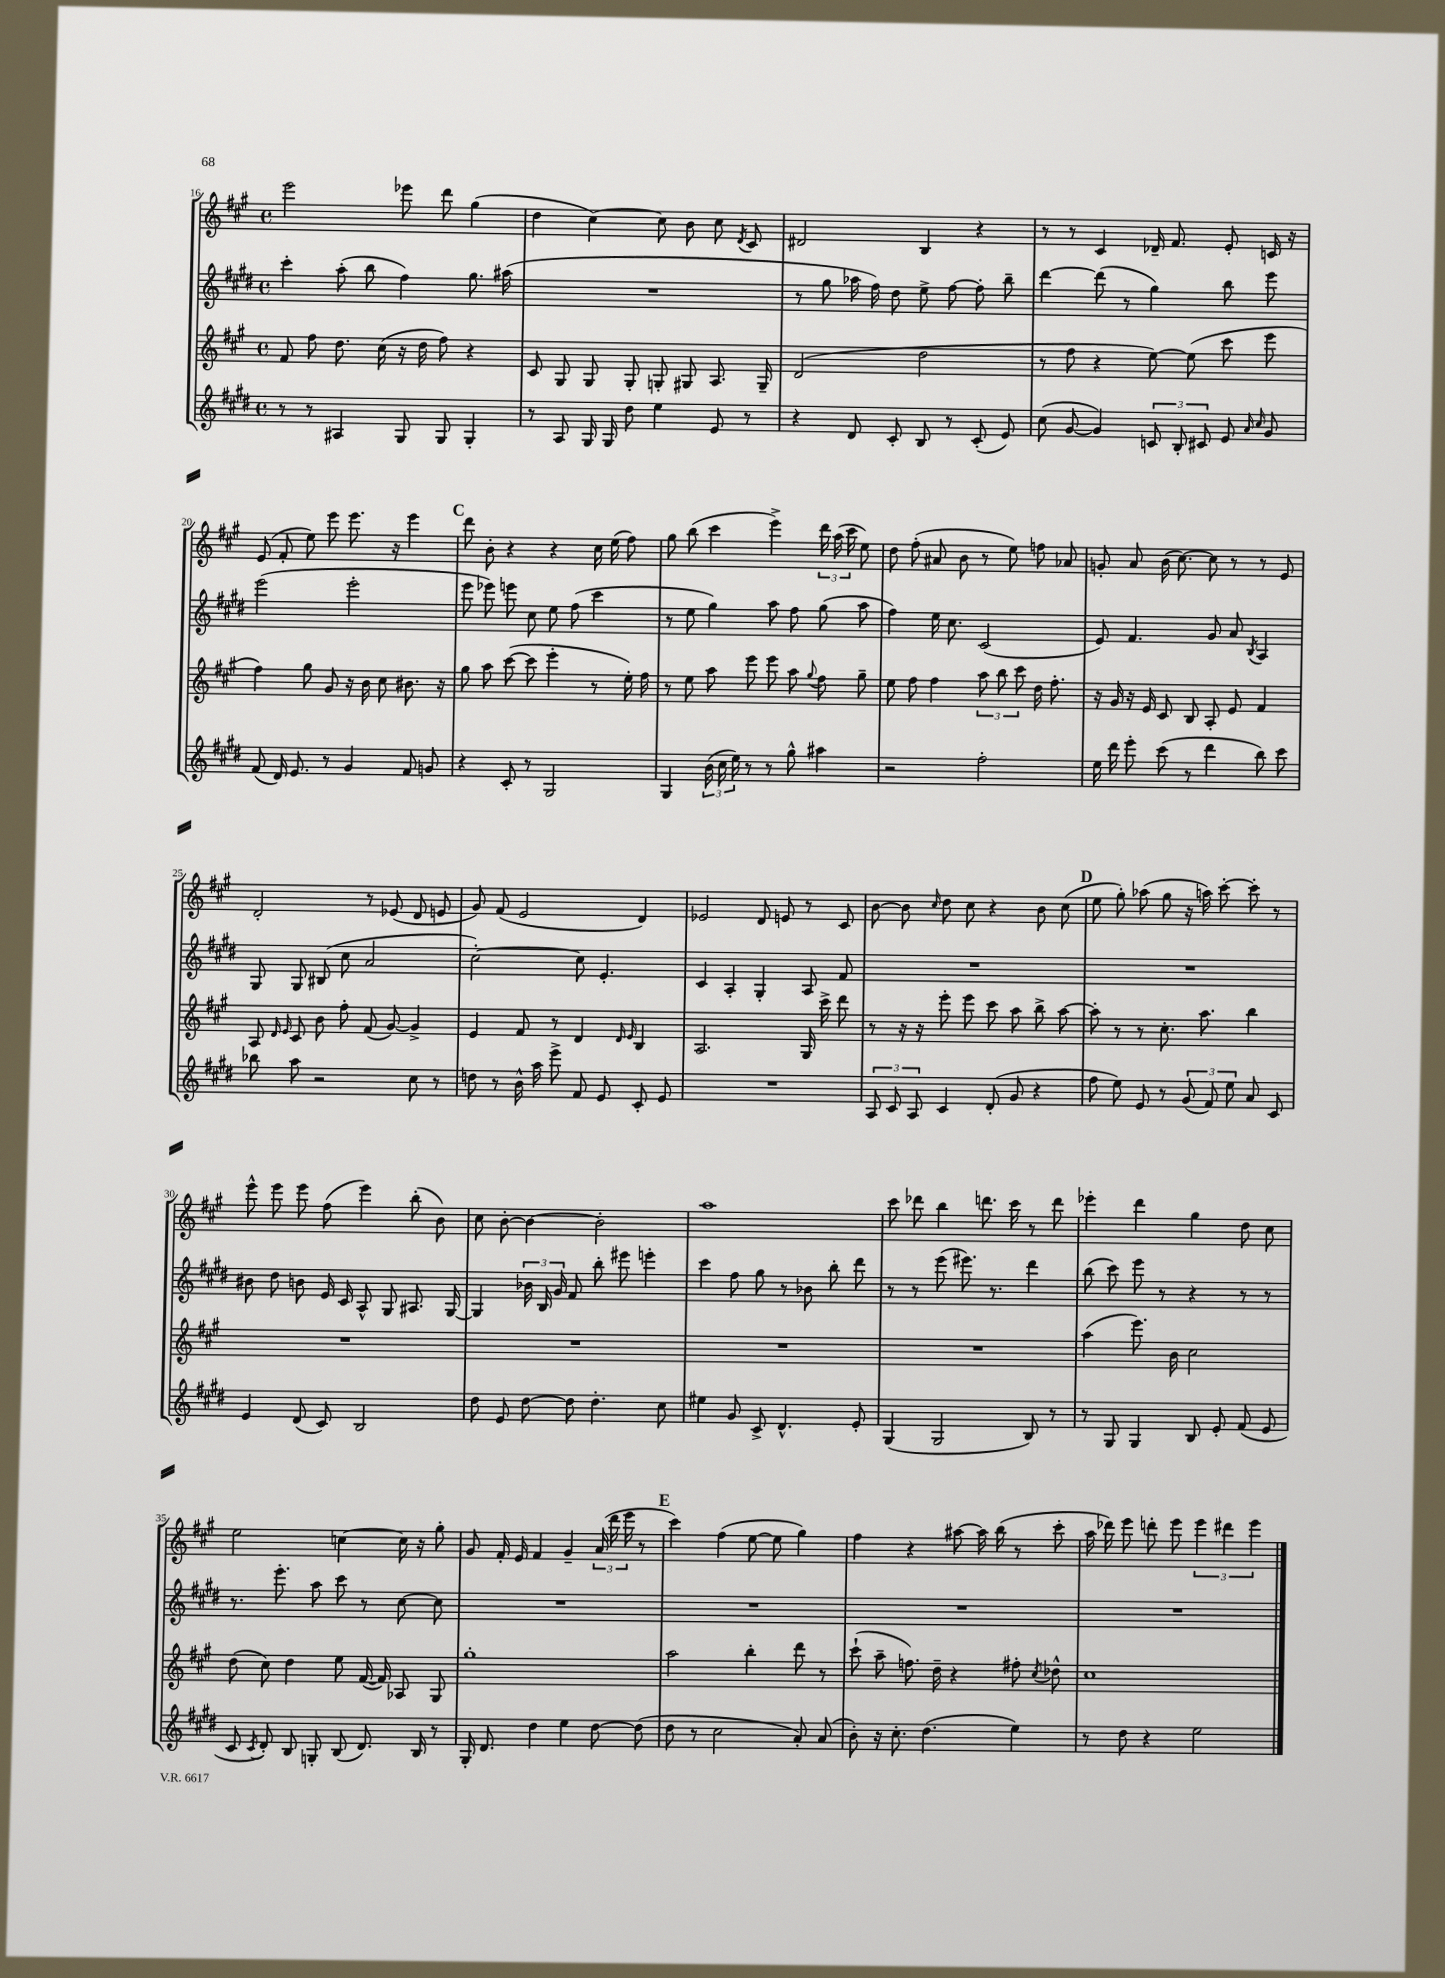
<<
\new StaffGroup <<
\new Staff = "s0" {
    \clef treble \key a \major \defaultTimeSignature \time 4/4
    \autoBeamOff e'''2 ees'''8 d'''8 gis''4( |
    d''4 cis''4~) cis''8 b'8 cis''8 \acciaccatura { d'8 } cis'8 |
    dis'2 b4 r4 |
    r8 r8 cis'4 des'16-- fis'8. e'8-. c'16 r16 |
    e'8( fis'8-. e''8) e'''8 e'''8. r16 e'''4 |
    \mark \markup { \bold "C" } d'''8 b'8-. r4 r4 cis''16 e''16( fis''8) |
    gis''8 b''8( cis'''4 e'''4->) \tuplet 3/2 { d'''16 a''16( cis'''16 } e''8) |
    d''8 fis''8-.( ais'8 b'8 r8 e''8) f''8 aes'8 |
    g'8-. a'8 b'16( cis''8.~) cis''8 r8 r8 e'8 |
    d'2-. r8 ees'8( d'8 e'8 |
    gis'8) fis'8( e'2 d'4) |
    ees'2 d'8 e'8 r8 cis'8 |
    b'8~ b'8 \grace { cis''16 } d''8 cis''8 r4 b'8 cis''8( |
    \mark \markup { \bold "D" } e''8 gis''8-.) aes''8( gis''8 r16 a''16) cis'''8~-. cis'''8-. r8 |
    e'''8-^ e'''8 e'''8 fis''8( e'''4) b''8-.( b'8) |
    cis''8 b'8~-. b'4~ b'2-. |
    a''1 |
    cis'''8 des'''8 b''4 d'''8. cis'''16 r8 d'''8 |
    ees'''4-. d'''4 gis''4 d''8 cis''8 |
    e''2 c''4~ c''16 r16 gis''8-. |
    gis'8 fis'16-. e'16 fis'4 gis'4-- \tuplet 3/2 { a'16( d'''16 e'''16 } r8 |
    \mark \markup { \bold "E" } cis'''4) fis''4( e''8~ e''8 gis''4) |
    fis''4 r4 ais''8~ ais''16 b''16( r8 cis'''8-. |
    a''16 des'''16) e'''8 d'''8-. e'''8 \tuplet 3/2 { e'''4 dis'''4 e'''4 } \bar "|." |
}
\new Staff = "s1" {
    \clef treble \key e \major \defaultTimeSignature \time 4/4
    \autoBeamOff cis'''4-. a''8-.( b''8 fis''4) gis''8. ais''16( |
    R1 |
    r8 gis''8 aes''16 fis''16) dis''8 e''8-> fis''8~ fis''8-. b''8-- |
    dis'''4~ dis'''8( r8 gis''4) b''8 e'''8 |
    e'''2( e'''2-. |
    \mark \markup { \bold "C" } e'''8 ees'''8) e'''8 cis''8 e''8 fis''8( cis'''4 |
    r8 e''8 gis''4) a''8 fis''8 gis''8( a''8 |
    fis''4) e''16 cis''8. cis'2( |
    e'8) fis'4. gis'8 a'8 \acciaccatura { b8 } a4 |
    gis8 gis8 bis8( cis''8 a'2 |
    cis''2~-.) cis''8 e'4.-. |
    cis'4 a4-. gis4-. a8 fis'8 |
    R1 |
    \mark \markup { \bold "D" } R1 |
    bis'8 dis''8 b'8 e'16 cis'16 a8-^ gis8 ais8. gis16~ |
    gis4 \tuplet 3/2 { bes'16 b16 gis'16 } fis'8 b''8-. eis'''8 e'''4-. |
    cis'''4 fis''8 gis''8 r8 bes'8 b''8-. dis'''8 |
    r8 r8 e'''8( eis'''8.) r8. dis'''4 |
    b''8( cis'''8) e'''8 r8 r4 r8 r8 |
    r8. e'''8.-. a''8 cis'''8 r8 cis''8~ cis''8 |
    R1 |
    \mark \markup { \bold "E" } R1 |
    R1 |
    R1 \bar "|." |
}
\new Staff = "s2" {
    \clef treble \key a \major \defaultTimeSignature \time 4/4
    \autoBeamOff fis'8 fis''8 d''8. cis''16( r16 d''16 fis''8) r4 |
    cis'8 gis8 gis8 gis8-. g8-. gis8 a8. gis16-- |
    d'2( d''2 |
    r8 fis''8 r4 e''8~) e''8( cis'''8 e'''8 |
    fis''4) gis''8 gis'8 r16 b'16 cis''8 bis'8. r16 |
    \mark \markup { \bold "C" } gis''8 a''8 cis'''8~( cis'''8 e'''4-. r8 e''16-.) fis''16 |
    r8 e''8 a''8 e'''8 e'''8 a''8 \appoggiatura { gis''8 } fis''8 gis''8-- |
    e''8 fis''8 fis''4 \tuplet 3/2 { a''8 b''8 cis'''8 } d''16 fis''8.-. |
    r16 gis'16 r16 e'16 cis'8 b8 a8-. e'8 fis'4 |
    a8 \grace { d'16 e'16 } cis'8 b'8 fis''8-. fis'8( gis'8~) gis'4-> |
    e'4 fis'8 r8 d'4 \grace { d'16 e'16 } b4 |
    a2. gis16 cis'''16-> d'''8 |
    r8 r16 r16 e'''8-. e'''8 cis'''8 a''8 b''8-> a''8~ |
    \mark \markup { \bold "D" } a''8-. r8 r8 cis''8.-. a''8. b''4 |
    R1 |
    R1 |
    R1 |
    R1 |
    a''4( e'''8.) b'16 cis''2 |
    d''8( cis''8) d''4 e''8 fis'16~( fis'16) aes8 gis8 |
    gis''1-. |
    \mark \markup { \bold "E" } a''2 b''4-. d'''8 r8 |
    cis'''8-!( a''8-- f''8.) d''16-- r4 fis''8-. \acciaccatura { cis''8 } des''8-^ |
    cis''1 \bar "|." |
}
\new Staff = "s3" {
    \clef treble \key e \major \defaultTimeSignature \time 4/4
    \autoBeamOff r8 r8 ais4 gis8 gis8 gis4-. |
    r8 a8 gis16 gis16 dis''8 e''4 e'8 r8 |
    r4 dis'8 cis'8-. b8 r8 cis'8-.( e'8) |
    cis''8( gis'8~ gis'4) \tuplet 3/2 { c'8 b8-. cis'8 } e'8 \grace { a'16 cis''16 } gis'8 |
    fis'8( dis'16) e'8. r8 gis'4 fis'8 g'8 |
    \mark \markup { \bold "C" } r4 cis'8-. r8 gis2 |
    gis4 \tuplet 3/2 { b'16( cis''16 e''16) } r8 r8 gis''8-^ ais''4 |
    r2 fis''2-. |
    e''16 dis'''16 e'''8-. cis'''8( r8 dis'''4 b''8) cis'''8 |
    bes''8 a''8 r2 cis''8 r8 |
    d''8 r8 b'16-^ a''16 e'''8-> fis'8 e'8 cis'8-. e'8 |
    R1 |
    \tuplet 3/2 { a8 cis'8 a8 } cis'4 dis'8-.( gis'8 r4 |
    \mark \markup { \bold "D" } fis''8 e''8) e'8 r8 \tuplet 3/2 { gis'8( fis'8) e''8 } a'8 cis'8 |
    e'4 dis'8( cis'8) b2 |
    dis''8 e'8 dis''8~ dis''8 dis''4.-. cis''8 |
    eis''4 gis'8 cis'8-> dis'4.-^ e'8-. |
    gis4( gis2 b8) r8 |
    r8 gis8 gis4 b8 e'8-. fis'8( e'8 |
    cis'8 \acciaccatura { cis'8 } dis'8-.) b8 g8-. b8( dis'8.) b16 r8 |
    gis16-. dis'8. dis''4 e''4 dis''8~ dis''8( |
    \mark \markup { \bold "E" } dis''8 r8 cis''2 a'8-.) a'8( |
    b'8-.) r16 cis''8.-. dis''4.( e''4) |
    r8 dis''8 r4 e''2 \bar "|." |
}
>>
>>
\layout { \context { \Score currentBarNumber = #16 } }
